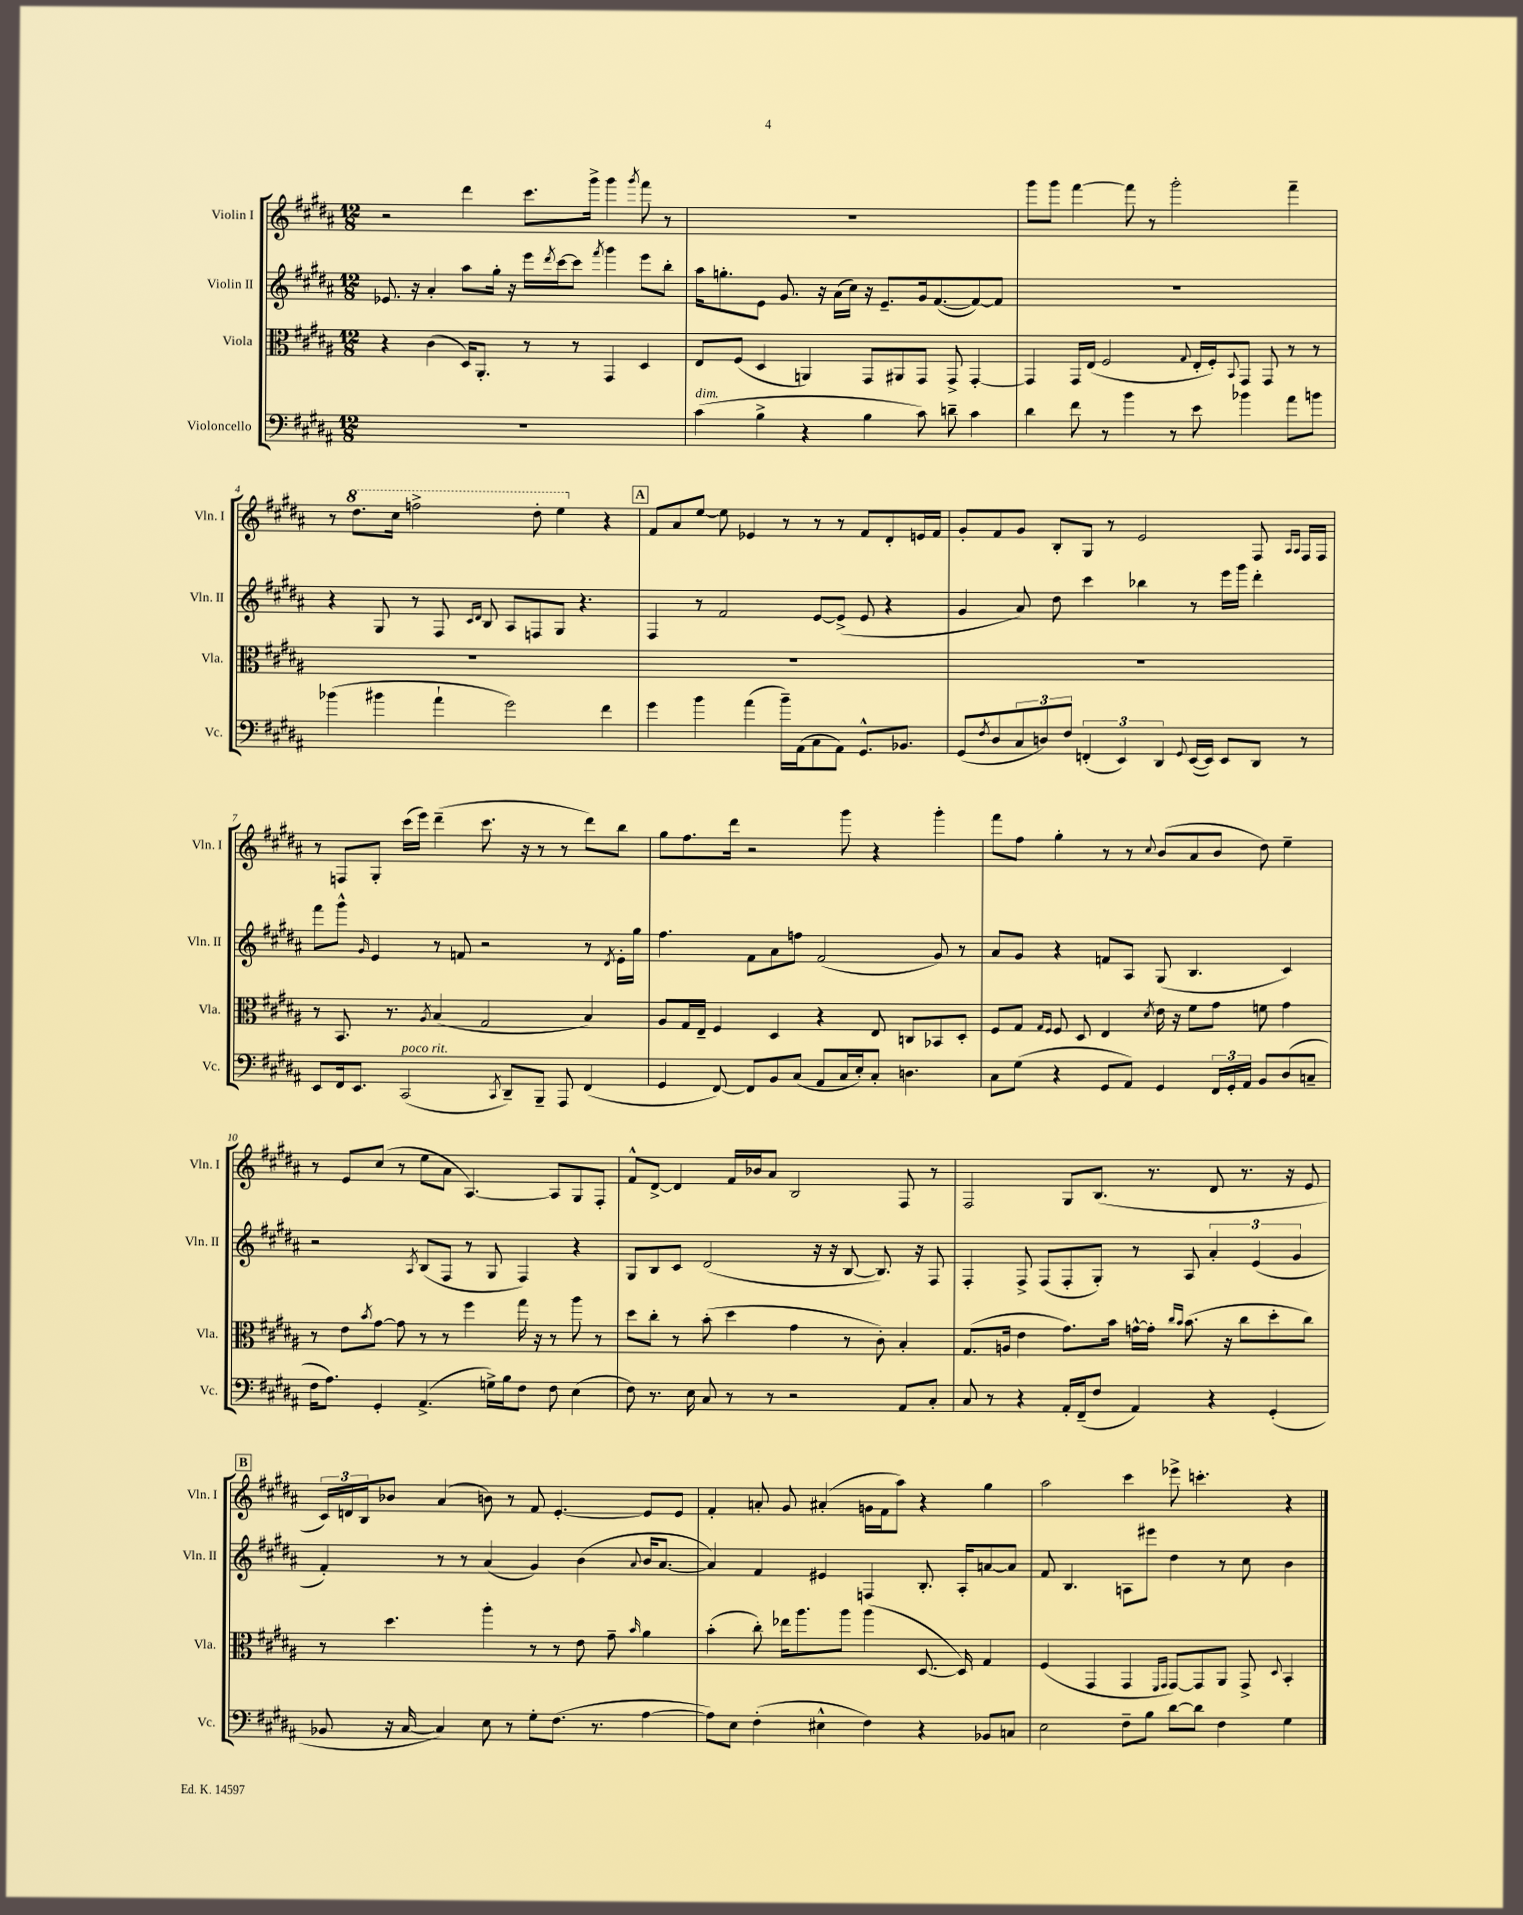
<<
\new StaffGroup <<
\new Staff = "s0" \with { instrumentName = "Violin I" shortInstrumentName = "Vln. I" } {
    \clef treble \key b \major \numericTimeSignature \time 12/8
    r2 dis'''4 cis'''8. gis'''16-> gis'''4 \acciaccatura { gis'''8 } fis'''8 r8 |
    R1. |
    gis'''8 gis'''8 fis'''4~ fis'''8 r8 gis'''2-. fis'''4-- |
    r8 \ottava #1 dis'''8. cis'''16 f'''2-> dis'''8-. e'''4 \ottava #0 r4 |
    \mark \markup { \box "A" } fis'8 ais'8 e''8~ e''8 ees'4 r8 r8 r8 fis'8 dis'8-. e'16 fis'16 |
    gis'8-. fis'8 gis'8 b8-. gis8 r8 e'2 fis8 \grace { ais16 ais16 } fis16 fis16 |
    r8 f8 gis8-. cis'''16( e'''16) dis'''4--( cis'''8. r16 r8 r8 dis'''8) b''8 |
    gis''8 fis''8. dis'''16 r2 gis'''8 r4 gis'''4-. |
    fis'''8 fis''8 gis''4-. r8 r8 \appoggiatura { cis''8 } b'8( ais'8 b'8 dis''8) e''4-- |
    r8 e'8 cis''8( r8 e''8 ais'8 ais4.~) ais8 gis8 fis8-. |
    fis'8-^ dis'8~-> dis'4 fis'16 bes'16 ais'8 b2 fis8 r8 |
    fis2 gis8 b8.( r8. dis'8 r8. r16 e'8 |
    \mark \markup { \box "B" } \tuplet 3/2 { cis'16) d'16 b16 } bes'8 ais'4( b'8) r8 fis'8 e'4.~-. e'8 e'8 |
    fis'4-. a'8-. gis'8 ais'4-.( g'16 fis'16 ais''8) r4 gis''4 |
    ais''2 cis'''4 ees'''8-> c'''4.-. r4 \bar "|." |
}
\new Staff = "s1" \with { instrumentName = "Violin II" shortInstrumentName = "Vln. II" } {
    \clef treble \key b \major \numericTimeSignature \time 12/8
    ees'8. r16 ais'4-. ais''8 gis''16-. r16 e'''16 \acciaccatura { dis'''8 } cis'''16~ cis'''8 \acciaccatura { fis'''8 } gis'''4 e'''8 b''8-. |
    ais''16 g''8.-. e'8 gis'8. r16 ais'16( cis''16) r16 e'8.-- gis'16 fis'8.~( fis'8~) fis'8 |
    R1. |
    r4 gis8 r8 fis8 \grace { cis'16 dis'16 } b8 ais8 f8 gis8 r4. |
    \mark \markup { \box "A" } fis4 r8 fis'2 e'8~ e'8->( e'8 r4 |
    gis'4 ais'8) dis''8 cis'''4 bes''4 r8 e'''16 gis'''16 dis'''4-. |
    fis'''8 gis'''8-^ \grace { gis'16 } e'4 r8 f'8 r2 r8 \acciaccatura { dis'8 } e'16-. gis''16 |
    fis''4. fis'8 ais'8 f''8 fis'2( gis'8) r8 |
    ais'8 gis'8 r4 f'8 ais8 gis8( b4. cis'4) |
    r2 \acciaccatura { ais8 } b8( fis8 r8 gis8 fis4) r4 |
    gis8 b8 cis'8 dis'2( r16 r16 b8~ b8.) r16 fis8 |
    fis4-. fis8-> fis8( fis8-. gis8-.) r8 ais8 \tuplet 3/2 { ais'4-. e'4( gis'4 } |
    \mark \markup { \box "B" } fis'4-.) r8 r8 ais'4( gis'4) b'4( \appoggiatura { ais'8 } b'16 ais'8.~ |
    ais'4) fis'4 eis'4 f4 b8.-. ais16-. a'8~ a'8 |
    fis'8 b4. a8 eis'''8 dis''4 r8 cis''8 b'4 \bar "|." |
}
\new Staff = "s2" \with { instrumentName = "Viola" shortInstrumentName = "Vla." } {
    \clef alto \key b \major \numericTimeSignature \time 12/8
    r4 cis'4( dis16) ais,8.-. r8 r8 gis,4 dis4 |
    e8 fis8( dis4 a,4) gis,8 ais,8 gis,8 gis,8-> gis,4~-. |
    gis,4 gis,16 e16( fis2 \appoggiatura { gis8 } e16-. fis16-.) \appoggiatura { b,8 } gis,8 gis,8 r8 r8 |
    R1. |
    \mark \markup { \box "A" } R1. |
    R1. |
    r8 b,8. r8. \acciaccatura { ais8 } b4( gis2 b4) |
    ais8 gis16 e16-- fis4 dis4 r4 e8 c8 bes,8 dis8-. |
    fis8 gis8 \grace { gis16 fis16 } fis8 dis8 e4 \acciaccatura { dis'8 } e'16 r16 fis'8 gis'8 f'8 gis'4 |
    r8 e'8 \acciaccatura { b'8 } gis'8~ gis'8 r8 r8 fis''4 gis''16 r16 r8 ais''8 r8 |
    dis''8 cis''8-. r8 b'8-.( dis''4 gis'4 r8 cis'8-.) b4-. |
    gis8.( a16 e'4 gis'8.) b'16 g'16~-^ g'16-. \grace { cis''16 b'16 } b'8.( r16 cis''8 dis''8-. cis''8) |
    \mark \markup { \box "B" } r8 dis''4. ais''4-. r8 r8 e'8 gis'8-- \grace { b'16 } ais'4 |
    b'4-.( cis''8-.) ees''16 ais''8. ais''8 ais''4( dis8.~ dis16) gis4 |
    fis4( gis,4 gis,4 \grace { fis,16 gis,16 } gis,8~) gis,8 ais,8 gis,8-> \appoggiatura { dis8 } b,4-. \bar "|." |
}
\new Staff = "s3" \with { instrumentName = "Violoncello" shortInstrumentName = "Vc." } {
    \clef bass \key b \major \numericTimeSignature \time 12/8
    R1. |
    cis'4^\markup { \italic "dim." }( b4-> r4 b4 cis'8) d'8-- cis'4 |
    dis'4 fis'8 r8 b'4 r8 e'8 bes'4 ais'8 b'8 |
    bes'4( bis'4 ais'4-! gis'2) fis'4 |
    \mark \markup { \box "A" } gis'4 b'4 ais'4( b'16--) ais,16( cis8 ais,8) gis,8.-^ bes,8. |
    gis,8( \acciaccatura { fis8 } dis8 \tuplet 3/2 { cis8 d8) fis8 } \tuplet 3/2 { f,4-.( e,4) dis,4 } \appoggiatura { gis,8 } e,16~( e,16) e,8 dis,8 r8 |
    e,8 fis,16 e,8. cis,2^\markup { \italic "poco rit." }( \acciaccatura { cis,8 } dis,8--) b,,8-- ais,,8 fis,4( |
    gis,4 fis,8~) fis,8 b,8 cis8( ais,8 cis16 e16-.) cis8-. d4. |
    cis8 gis8( r4 gis,8 ais,8) gis,4 \tuplet 3/2 { fis,16 gis,16-. ais,16 } b,8 dis8( c8-- |
    fis16 ais8.) gis,4-. ais,4.->( g16->) b16 fis8 fis8 e4( |
    fis8) r8. e16 cis8 r8 r8 r2 ais,8 cis8-. |
    cis8 r8 r4 ais,16-. fis,16--( fis8 ais,4) r4 gis,4-.( |
    \mark \markup { \box "B" } bes,8 r16 cis16~ cis4) e8 r8 gis8-. fis8.( r8. ais4~ |
    ais8) e8 fis4-.( eis4-^ fis4) r4 bes,8 c8 |
    e2 fis8-- b8 dis'8~ dis'8 fis4 gis4 \bar "|." |
}
>>
>>
